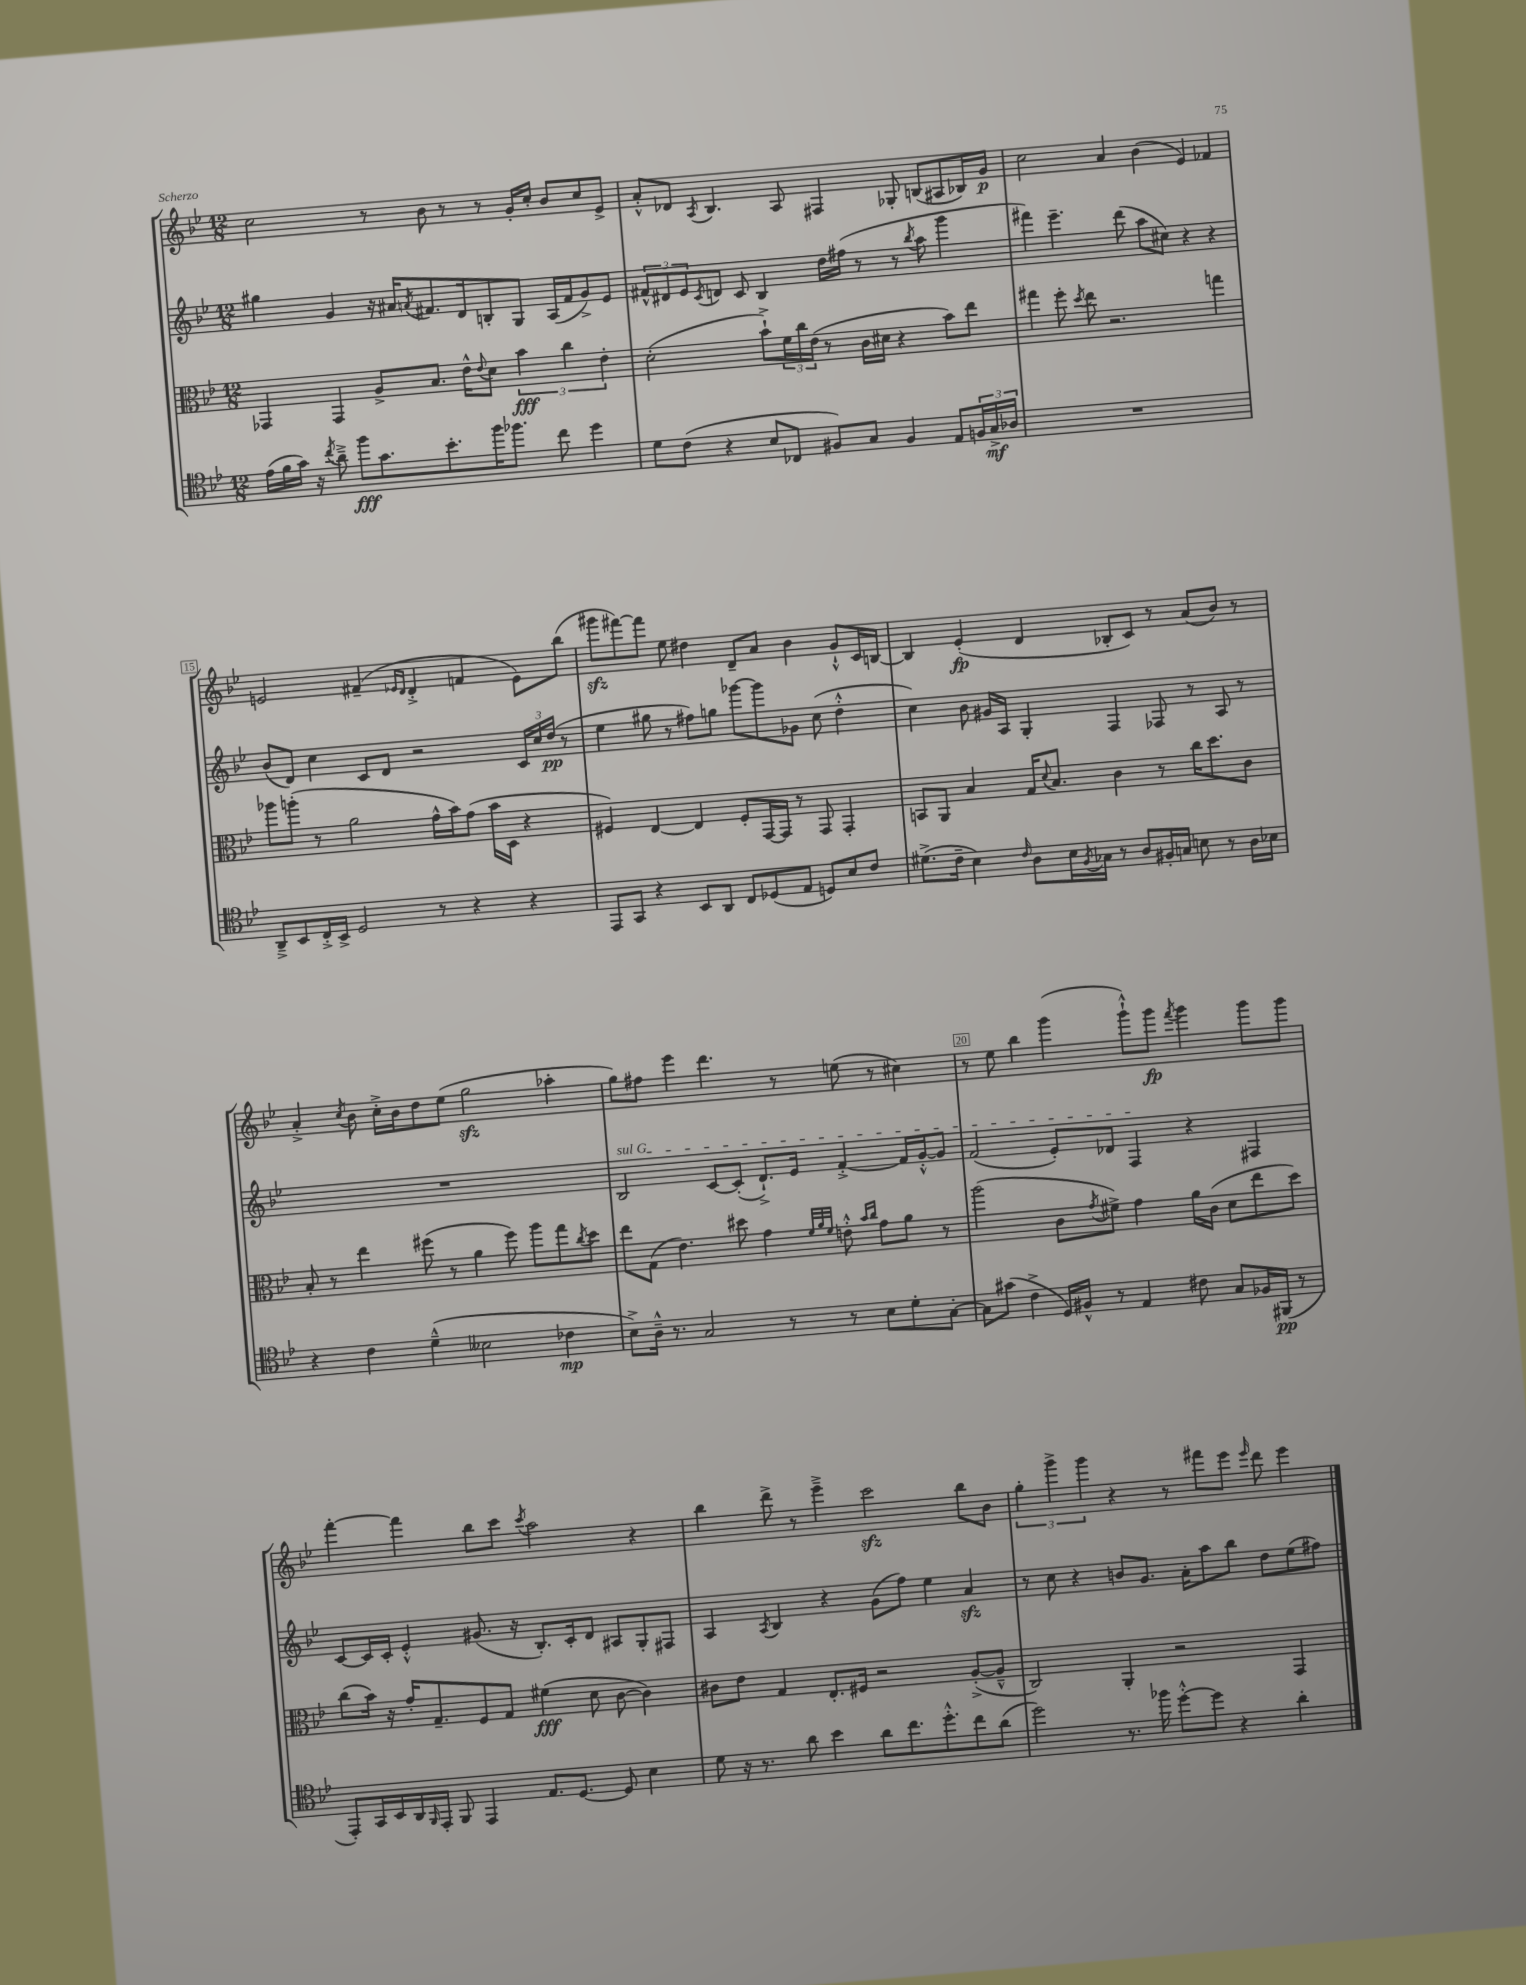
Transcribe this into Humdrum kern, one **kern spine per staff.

**kern	**kern	**kern	**kern
*staff4	*staff3	*staff2	*staff1
*clefC4	*clefC3	*clefG2	*clefG2
*k[b-e-]	*k[b-e-]	*k[b-e-]	*k[b-e-]
*M12/8	*M12/8	*M12/8	*M12/8
(16e-	4GG-	4gg#	2cc
16f	.	.	.
16g)	.	.	.
16r	.	.	.
8qcc	.	.	.
8a~^	4GG-	4g	.
8ff	.	.	.
8.g	8A^	16r	8r
.	.	16a#	.
.	.	8qa	.
.	8.B-	8.f#	8b-
8.b-'	.	.	.
.	.	.	8r
.	16e-^^	16d	.
.	8qqe-	.	.
16ff	8d	8B'	8r
8.ff-	.	.	.
.	6b-	8G	16g'
.	.	.	16cc'
8cc	.	(16A	8b-
.	6cc	.	.
.	.	16f#	.
4dd	.	8g^)	8cc
.	6e-'	.	.
.	.	8e-	8e-^
=	=	=	=
8d	(2d'	12f#^^	8a'^^
.	.	12d#	.
(8c	.	.	8d-
.	.	12e-	.
.	.	8qc	8qA
4r	.	8d	4.B-
.	.	8c	.
8B-	8b-`^)	4B-	.
8C-	24f	.	8A
.	24cc	.	.
.	(24e-	.	.
8F#)	8r	16dd	4F#
.	.	(16ff#	.
8G	16c	8r	.
.	16d#	.	.
4F#	4r	8r	8G-'
.	.	8qbb-	.
.	.	8aa	(8B
8E-	8b-)	4ggg	8A#
24F	8ee-	.	16B-)
24G^	.	.	.
.	.	.	16g
24A-	.	.	.
=	=	=	=
1.r	4gg#	4fff#)	2cc
.	8ff'	4.eee-~	.
.	8qdd	.	.
.	8ee-	.	.
.	2.r	.	4a
.	.	(8ddd	.
.	.	8aa	(4b-
.	.	8cc#)	.
.	.	4r	4e-)
.	4gg	4r	4f-
=	=	=	=
8AA~^	8aa-	(8b-	2e
8BB-	(8aa'	8d)	.
16C'^	8r	4cc	.
16BB-^	.	.	.
2D	2a	.	.
.	.	8c	(4f#~
.	.	8d	.
.	.	.	16qqe-
.	.	.	16qqd
.	.	2r	4d'^
8r	16g^^	.	.
.	16b-)	.	.
4r	(8g	.	4f
.	16b-	.	.
.	16D	.	.
4r	4r	24c	8e-)
.	.	24cc	.
.	.	(24dd	.
.	.	8r	(8bb-
=	=	=	=
8EE-	4F#)	4ee-	8ggg#
8GG	.	.	[8fff#)
4r	[4E-	8gg#	8fff#]
.	.	8r	8ee-
8BB-	4E-]	8ff#)	4dd#
8AA	.	8gg	.
8C	8F#'	[8ggg-	8d~
(8D-	[16GG	8ggg-]	8a
.	16GG]	.	.
8E-	8r	8g-	4b-
8D)	8GG	(8cc	.
8B-	4GG'	4dd'^^	8g`^^
8c	.	.	16c
.	.	.	[16B
=	=	=	=
(8.d#^	8BB	4cc)	4B]
.	8AA	.	.
16c~	.	.	.
4B-)	4B-	8b-	(4e-'
.	.	16g#	.
.	.	16A	.
16qqc	.	.	.
8A	16G	4G'	4d
.	8qqd	.	.
.	8.B-	.	.
16B-	.	.	.
8qF	.	.	.
16G-	.	.	.
8r	4c	4F	8B-'
8A	.	.	8c)
16F#'	8r	8F-	8r
16G	.	.	.
8B	16cc	8r	(8a
.	8.dd	.	.
8r	.	8A	8b-)
16A	8c	8r	8r
16B-	.	.	.
=	=	=	=
4r	8B-'	1.r	4a'^
.	8r	.	.
.	.	.	8qcc
4c	4ee-	.	8b-
.	.	.	16cc'^
.	.	.	16b-
(4d~^^	(8ff#	.	8dd
.	8r	.	(8ee-
2B--	4a	.	2gg
.	8ff#)	.	.
.	8aa	.	.
4c-	8gg	.	4aa-'
.	8qcc	.	.
.	8dd	.	.
=	=	=	=
8B-^)	8ee-	2B-	8gg)
16A~^^	(8G	.	8ff#
8.r	.	.	.
.	4.e-)	.	4eee-
2G	.	.	.
.	.	[8c	4.ddd
.	8dd#	(8c']	.
.	4g	8.d`^)	.
8r	.	.	8r
.	.	16e-	.
.	32qqf	.	.
.	32qqa	.	.
.	32qqf	.	.
8r	8e'^^	[4f'^	(8ee
.	16qqb-	.	.
.	16qqcc	.	.
8B-	8g	.	8r
8d'	8a	16f]	4cc#)
.	.	[16g'^^	.
[8G'	8r	8g]	.
=	=	=	=
8G]	(2aa	(2f	8r
(8g#	.	.	8ee-
4c^	.	.	4bb-
16D)	8c	8e-')	(4ggg
16F#^^	.	.	.
.	8qg	.	.
8r	8f#^)	8d-	.
4E-	4g	4F	8ggg`^^)
.	.	.	8ggg
.	.	.	8qfff
8c#	16a	4r	4ggg
.	(16c	.	.
8G	8d	.	.
16F-	8ee-	4F#	8ggg
(16FF#	.	.	.
8r	8dd)	.	8ggg
=	=	=	=
8EE-')	(8cc	[8c	[4fff'
16GG	16b-)	16c]	.
16BB-	16r	16c'	.
16AA	16g'	4e-'^^	4fff]
16qqFF	.	.	.
16EE-'	8.G~	.	.
8FF	.	.	.
4EE-	8F	(8.g#	8bb-
.	8G	.	8ccc
.	.	16r	.
.	.	.	8qccc
8.E-	(4f#	8.B-')	2aa
[8.D	.	16c'	.
.	8d	8d	.
8D]	[8c	8A#	.
4B-	4c])	8G'	4r
.	.	8F#	.
=	=	=	=
8d	8c#	4A	4bb-
16r	8e-	.	.
8.r	.	.	.
.	.	8qA	.
.	4G	4B-	8ddd^
8a	.	.	8r
4b-	8.E-'	4r	4eee-~^
.	16F#	.	.
8a	2r	(8g	2ccc
8.cc	.	8ff)	.
.	.	4ee-	.
8.dd'^^	.	.	.
8cc	([8A'^	4a	8bb-
(8a	8A~^^]	.	8b-
=	=	=	=
2dd)	2C)	8r	6gg'
.	.	8cc	.
.	.	.	6ggg^
.	.	4r	.
.	.	.	6ggg
8.r	4AA'	8b	4r
.	.	8.g	.
16ff-	.	.	.
[8dd'^^	2r	.	8r
.	.	16a'	.
8dd]	.	8aa	8fff#
4r	.	8bb-	8eee-
.	.	.	16qqeee-
.	.	8dd	8ddd
4a'	4GG	(8ee-	4eee-
.	.	8ff#)	.
==	==	==	==
*-	*-	*-	*-
